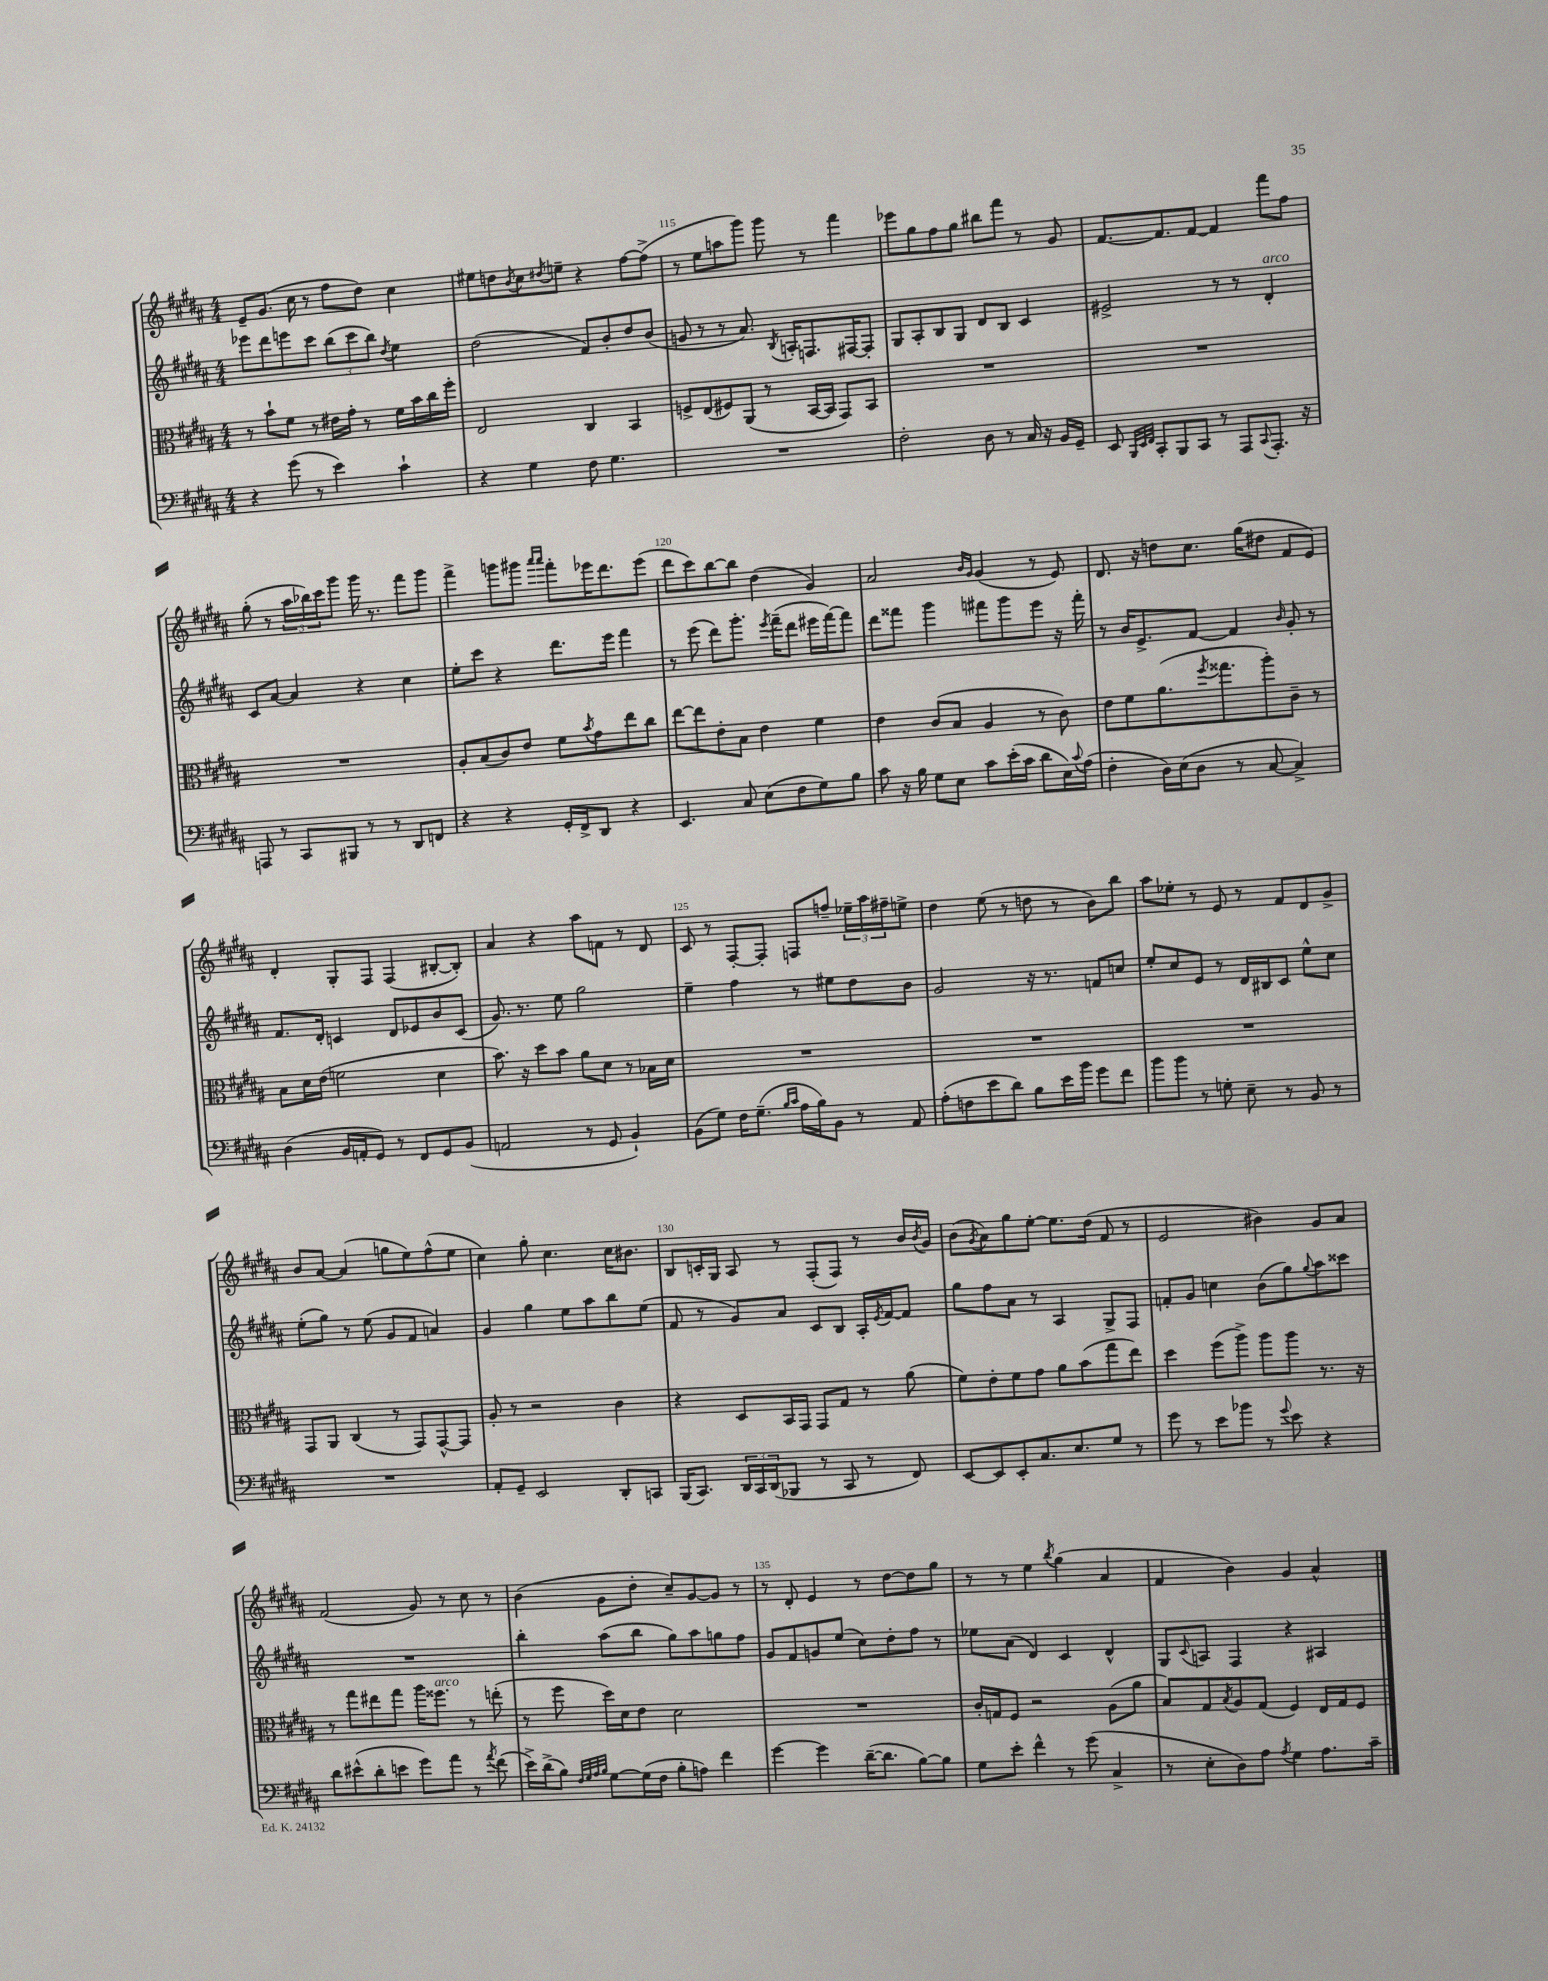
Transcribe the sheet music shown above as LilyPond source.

<<
\new StaffGroup <<
\new Staff = "s0" {
    \clef treble \key b \major \numericTimeSignature \time 4/4
    e'8-- gis'8.( cis''16 r8 fis''8 dis''8) cis''4 |
    eis''8 d''8 \acciaccatura { b'8 } cis''8 \acciaccatura { dis''8 } e''8-- r4 fis''8~ fis''8->( |
    r8 e''8 a''8 gis'''8) gis'''8 r8 fis'''4 |
    ees'''8 gis''8 fis''8 gis''8 bis''8 fis'''8 r8 gis'8 |
    fis'8.~ fis'8. fis'8~ fis'4 fis'''8 fis''8 |
    gis''8-.( r8 \tuplet 3/2 { ais''16 bes''16) cis'''16 } gis'''8 gis'''16 r8. fis'''8 gis'''8 |
    fis'''4-> g'''8 gis'''8 \grace { ais'''16 ais'''16 } fis'''8-. ees'''16 dis'''8. ees'''8( |
    dis'''8 cis'''8) b''8~ b''8 dis''4( gis'4) |
    ais'2 \grace { b'16 gis'16 } gis'4( r8 e'8) |
    dis'8. r16 d''8 cis''8. gis''16( dis''8 fis'8 e'8) |
    dis'4-. gis8-. fis8 fis4( bis8~-. bis8-.) |
    ais'4 r4 ais''8 f'8 r8 dis'8 |
    cis'8 r8 fis8~-. fis8-. f8 f''8-- \tuplet 3/2 { ees''16-- ais''16 fis''16-- } e''8-> |
    dis''4 e''8( r8 d''8 r8 b'8) b''8 |
    ais''8 ees''8-. r8 e'8 r8 fis'8 dis'8 gis'8-> |
    b'8 ais'8~ ais'4( g''8 e''8) fis''8-^( e''8 |
    cis''4) gis''8-. cis''4. cis''16 bis'8. |
    b8 c'16-. gis16 ais8 r8 fis8-.( fis8) r8 b'16 \acciaccatura { b'8 } gis'16 |
    b'8( \acciaccatura { gis'8 } ais'8) gis''8 e''8~-. e''8. dis''16( fis'8 r8 |
    e'2 bis'4) gis'8 ais'8 |
    fis'2( gis'8) r8 cis''8 r8 |
    b'4( gis'8 dis''8-. cis''8--) gis'8~ gis'8 r8 |
    r8 dis'8-. e'4 r8 dis''8~ dis''8 gis''8 |
    r8 r8 e''4 \acciaccatura { b''8 } gis''4( ais'4 |
    fis'4 b'4) gis'4 ais'4-^ \bar "|." |
}
\new Staff = "s1" {
    \clef treble \key b \major \numericTimeSignature \time 4/4
    ees'''8 dis'''8 e'''8 cis'''8 \tuplet 3/2 { b''8( cis'''8 b''8) } \acciaccatura { dis''8 } e''4 |
    dis''2( fis'8) b'8-. dis''8 b'8( |
    g'8 r8 r8 ais'8.) \acciaccatura { b8 } a16-. f8. fis16~ fis8-. |
    gis8 ais8-. b8 gis8 dis'8 b8 cis'4 |
    eis'2-> r8 r8 dis'4-.^\markup { \italic "arco" } |
    cis'8 ais'8~ ais'4 r4 cis''4 |
    e''8-. cis'''8 r4 dis'''8. e'''16 fis'''4 |
    r8 e'''8( dis'''8) gis'''8.-. \acciaccatura { e'''8 } fis'''16--( dis'''8 eis'''16 fis'''16~) fis'''8 |
    dis'''8 fisis'''8 gis'''4 fis'''8 gis'''8 e'''8 r16 fis'''16-. |
    r8 b'16 e'8.-> fis'8~ fis'4 \grace { b'16 } gis'8-. r8 |
    fis'8. dis'16-. c'4 dis'8 ees'8 b'8 c'8( |
    gis'8.) r8. e''8 gis''2 |
    e''4-- fis''4 r8 eis''8 dis''8 b'8 |
    gis'2 r16 r8. f'8 c''8 |
    e''8-. cis''8 e'8 r8 dis'16 bis16 cis'8 e''8-^ cis''8 |
    e''8-.( gis''8) r8 e''8( gis'8 fis'8 a'4) |
    gis'4 gis''4 e''8 ais''8 b''8 e''8( |
    fis'8 r8 gis'8) ais'8 cis'8 b8 ais16-. \acciaccatura { e'8 } fis'16~ fis'8 |
    gis''8 fis''8 ais'8 r8 ais4 gis8-> fis8 |
    f'8-. gis'8 c''4 b'8( gis''8) \appoggiatura { gis''8 } ais''8 cisis'''8 |
    R1 |
    b''4-. ais''8( b''8 gis''8) ais''8 g''8 fis''8 |
    gis'8 fis'8 g'8 e''8( cis''8) dis''8-. fis''8 r8 |
    ees''8 ais'8( dis'4) cis'4 dis'4-^ |
    gis8 \appoggiatura { cis'8 } a8 fis4 r4 ais4 \bar "|." |
}
\new Staff = "s2" {
    \clef alto \key b \major \numericTimeSignature \time 4/4
    r8 b'8-! fis'8 r8 eis'16 gis'16-. r8 fis'16 b'16 cis''16 fis''16-. |
    e2 cis4 b,4 |
    f8-> e8( fis8) ais,8( r8 b,16~ b,16 gis,8) b,8 |
    R1 |
    R1 |
    R1 |
    ais8-. b8( cis'8) e'8 fis'8 \acciaccatura { b'8 } gis'8 e''8 cis''8 |
    e''8~ e''8 e'8-. b8 e'4 fis'4 |
    e'4 cis'8( b8 ais4 r8 cis'8) |
    e'8 fis'8 ais'8.( \acciaccatura { fis''8 } gisis''8. ais''8-.) cis'8-- r8 |
    b8 dis'16 e'16( f'2 dis'4 |
    b'8.) r16 dis''8 b'8 ais'8 dis'8 r8 bes16 dis'16 |
    R1 |
    R1 |
    R1 |
    gis,8 ais,8 cis4( r8 gis,8) gis,8~-^ gis,8 |
    ais8-. r8 r2 cis'4 |
    r4 dis8 b,16 gis,16 gis,8 gis8 r8 ais'8( |
    fis'8) e'8-. fis'8 gis'8 ais'8 b'8( gis''8 e''8) |
    dis''4 fis''8( ais''8->) ais''8 ais''8 r8. r16 |
    r8 gis''8 eis''8 gis''8 ais''16 fisis''8.^\markup { \italic "arco" } r8 e''8-.( |
    r8 fis''8 dis''16) dis'16 e'8 dis'2 |
    R1 |
    cis'16-. g16 fis8 r2 ais8( ais'8 |
    b8) gis8 \acciaccatura { b8 } ais8 gis8( fis4) e16 gis16 fis8 \bar "|." |
}
\new Staff = "s3" {
    \clef bass \key b \major \numericTimeSignature \time 4/4
    r4 gis'8( r8 e'4) cis'4-! |
    r4 gis4 fis8 gis4. |
    R1 |
    fis2-. dis8 r8 cis16 r16 b,16 gis,16-- |
    e,8 \grace { b,,32 e,32 fis,32 } cis,8-. b,,8 cis,8 r8 ais,,8 \appoggiatura { cis,8 } ais,,8.-. r16 |
    a,,8 r8 cis,8 bis,,8 r8 r8 dis,8 f,8 |
    r4 r4 gis,16-. fis,16-> dis,8 r4 |
    e,4. cis8 e8( fis8 gis8) b8 |
    cis'8 r16 b16 gis8 e8 cis'8 e'16-.( cis'16 dis'8 e16) \appoggiatura { cis'8 } ais16( |
    fis4-. dis16) e16( dis8 r8 cis8~ cis4->) |
    dis4( b,16 a,16-. gis,8) r8 fis,8 gis,8 b,8( |
    a,2 r8 gis,8 b,4-!) |
    b,8( gis8) fis16 gis8.--( \grace { b16 cis'16 } ais16 b16) b,8 r8 ais,8 |
    ais8-.( f8 e'8 dis'8) b8 e'16 b'16 gis'8 fis'8 |
    b'8 b'8 r8 g8-. e8-- r8 b,8 r8 |
    R1 |
    ais,8-. gis,8-- e,2 dis,8-. c,8 |
    b,,16( cis,8.) \tuplet 3/2 { dis,16 cis,16 dis,16( } bes,,8 r8 cis,8 r8 fis,8) |
    e,8~ e,8 e,8-. cis8. e8. gis8 r8 |
    gis'8 r8 e'8 bes'8 r8 \appoggiatura { gis'8 } e'8 r4 |
    dis'8 eis'8-^( dis'8-. e'8 gis'8) ais'8 r8 \acciaccatura { ais'8 } fis'8( |
    e'16->) dis'16->( b8) \grace { fis32 gis32 ais32 b32 } gis8~ gis16( fis16 b8-. a8) fis'4 |
    gis'4~ gis'4 dis'16~--( dis'8. b8~) b8 |
    gis8 e'8-. fis'4-^ r8 gis'8( cis4-> |
    r8 e8-. dis8) ais8 \acciaccatura { ais8 } gis4 ais8. cis'16-- \bar "|." |
}
>>
>>
\layout { \context { \Score currentBarNumber = #113 \override BarNumber.break-visibility = ##(#f #t #t) barNumberVisibility = #(every-nth-bar-number-visible 5) } }
